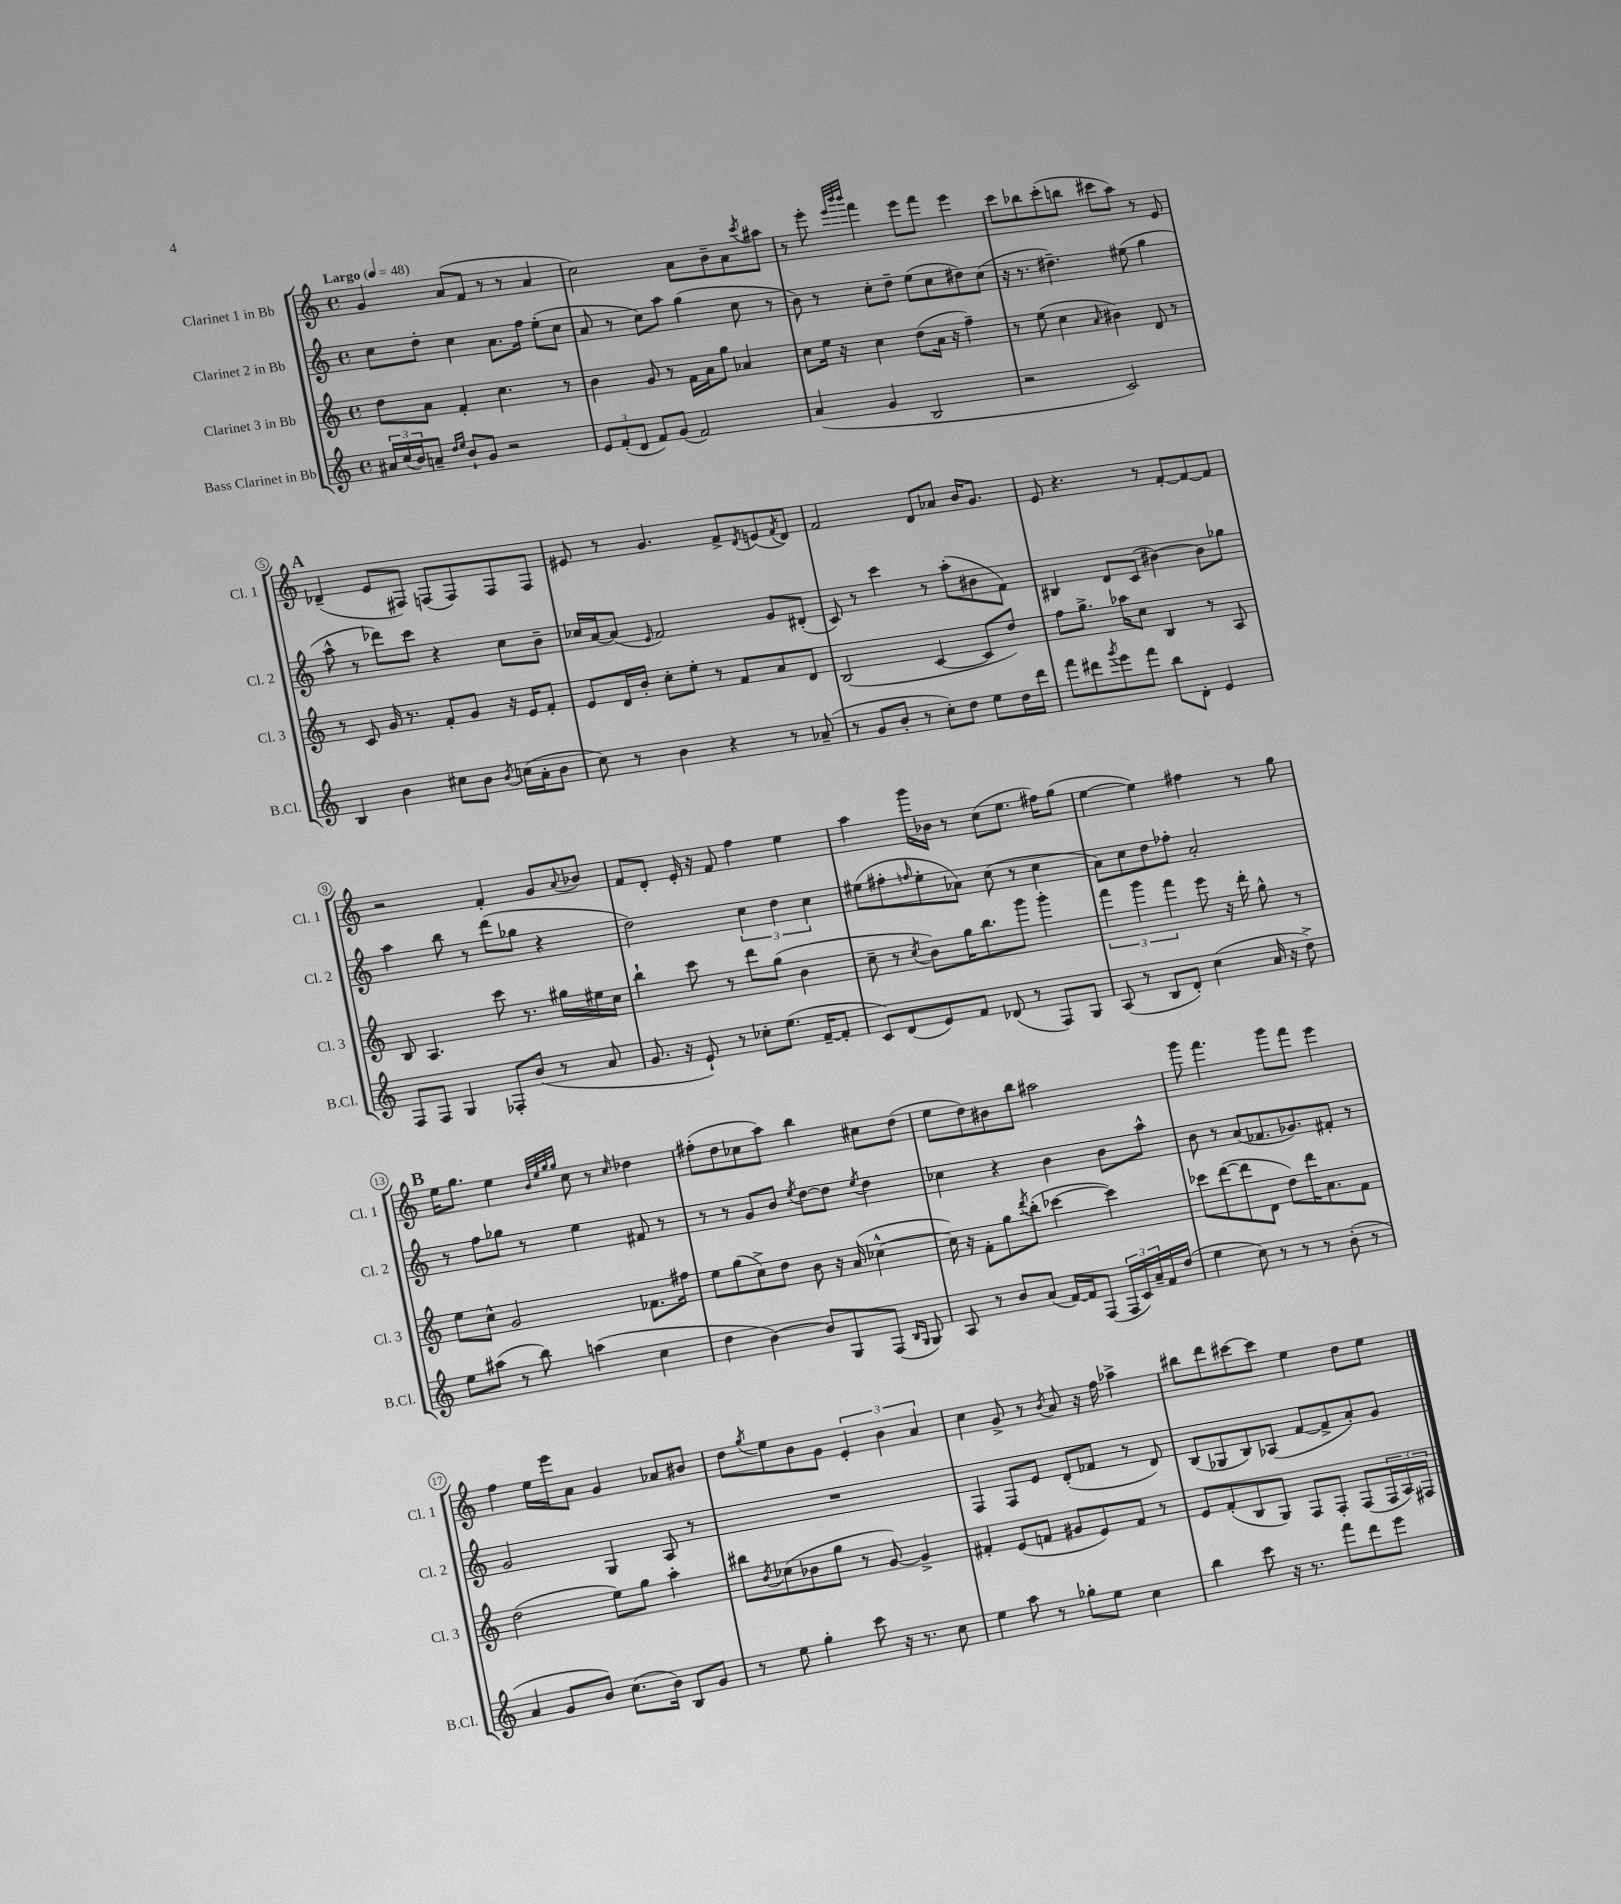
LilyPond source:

<<
\new StaffGroup <<
\new Staff = "s0" \with { instrumentName = "Clarinet 1 in Bb" shortInstrumentName = "Cl. 1" } {
    \clef treble \key c \major \defaultTimeSignature \time 4/4 \tempo "Largo" 4 = 48
    g'4 a'8( f'8 r8 r8 a'4 |
    c''2) a'8 b'8-- a'8 \acciaccatura { c'''8 } ais''8 |
    r8 e'''8-. \grace { e'''32 b'''32 b'''32 } f'''4 e'''8 f'''8 e'''4 |
    c'''8 bes''8 c'''8-.( b''8 cis'''8 a''8) r8 e'8 |
    \mark \markup { \bold "A" } des'4--( e'8 fis8) f8( f8) f8 f8 |
    eis'8 r8 g'4. f'8-> \acciaccatura { d'8 } e'8( \acciaccatura { f'8 } d'8) |
    f'2 d'8 aes'8 b'16 g'8. |
    e'8 r4. r8 f'8~-. f'8~ f'8 |
    r2 f'4-. g'8 \appoggiatura { a'8 } bes'8 |
    f'8 d'8-. e'16-. r16 f'8 f''4 e''4 |
    a''4 g'''16 bes'16 r8 c''8( e''8. fis''16) g''8( |
    e''4~ e''4) fis''4 r8 g''8 |
    \mark \markup { \bold "B" } e''16 g''8. e''4 \grace { b'32 e''32 g''32 g''32 } c''8 r8 \grace { c''16 } des''4 |
    fis''8-.( d''8 ces''8 a''8) b''4 cis''8 d''8( |
    e''8 d''8) bis'8 b''8 ais''2 |
    g'''8 f'''4. g'''8 f'''8 e'''4 |
    f''4 e''16 e'''16 a'8 g'4 aes'8 bis'8 |
    d''8 \acciaccatura { g''8 } e''8 b'8 g'8 \tuplet 3/2 { e'4-. b'4 a'4 } |
    c''4 g'8-> r8 \acciaccatura { b'8 } a'8 r16 f''16 aes''4-> |
    bis''8 d'''8 cis'''8~ cis'''8 e''4 d''8 e''8 \bar "|." |
}
\new Staff = "s1" \with { instrumentName = "Clarinet 2 in Bb" shortInstrumentName = "Cl. 2" } {
    \clef treble \key c \major \defaultTimeSignature \time 4/4
    c''8 d''8-. c''4 a'8. f''16 e''8-.( c''8 |
    a'8 r8 c''8) a''8 g''4( c''8 r8 |
    b'8) r8 c''8-. d''8-- e''8( c''8 dis''8) c''8( |
    r16 r8. dis''4.--) eis''8( g''4 |
    \mark \markup { \bold "A" } a''8-^ r8 des'''8) c'''8 r4 c''8 b'8-- |
    ces''16 a'16~ a'8( \grace { e'16 } f'2) g'8 dis'8-.( |
    c'8) r8 c'''4 r8 a''8-.( bis'8 f'8) |
    bis4 d'8 c'8( bis'4~) bis'8 ges''8 |
    a''4 b''8 r8 d'''8( ges''8 r4 |
    d''2) \tuplet 3/2 { c''4 d''4 c''4 } |
    eis''8( fis''8-. \grace { f''16 } eis''8-. aes'8) c''8( r8 c''4 |
    a'8) c''8 d''8 fes''8-. a'2-. |
    \mark \markup { \bold "B" } r8 f''8 ges''8 r8 e''4 fis'8 r8 |
    r8 r8 g'8 b'8 \acciaccatura { e''8 } d''8~ d''8 \acciaccatura { e''8 } d''4 |
    ces''4 r4 b'4 b'8 a''8-^ |
    b'8 r8 a'8( fes'8. ges'8.) fis'8-. r8 |
    g'2 g4 a8 r8 |
    R1 |
    f4 f8 e'8 d'8-.( fes'8 r8 d'8) |
    b8( ges8 b8) aes8( f'8~ f'8-> a'8-.) g'8 \bar "|." |
}
\new Staff = "s2" \with { instrumentName = "Clarinet 3 in Bb" shortInstrumentName = "Cl. 3" } {
    \clef treble \key c \major \defaultTimeSignature \time 4/4
    d''8 a'8 f'4-. c''4. r8 |
    b'4 g'8 r8 f'16 a'16 g''8 aes'4 |
    c''8 e''16 r16 c''4 d''8( a'16 r16 f''4--) |
    r8 e''8( c''4 \grace { a'16 } bis'4) d'8 r8 |
    \mark \markup { \bold "A" } r8 c'8 g'16 r8. f'8-. g'8 r16 e'16 f'8-. |
    e'8 d'16 b'16-. c''8-. e''8-. r8 f'8 a'8 d'8 |
    b2( c'4~ c'8 d''8) |
    f''8 g''8.-> aes''16 c''8 b4 r8 a8 |
    b8 a4. c'''8 r8. gis''16 eis''16 c''16 |
    b''4-! c'''8 r8 d'''8 g''8( b'4 |
    c''8-- r8 \acciaccatura { c''8 } b'8) g''16 b''8. g'''8 g'''4-. |
    \tuplet 3/2 { f'''4 g'''4 f'''4 } e'''8 r16 d'''16-. g''8-^ r8 |
    \mark \markup { \bold "B" } e''8 c''8-^ g'2 fes'8. fis''16 |
    e''8 g''8( c''8->) d''8 b'8 r16 a'16( ces''4~-^ |
    ces''16) r16 f'8-. g''8 \acciaccatura { d'''8 } b''8-.( ces'''4~ ces'''4) |
    ces'''8 d'''8~( d'''8 d'8 d''8) d'''16 a'8. f'8 |
    d''2( e''8) g''8 a''4-. |
    bis''8 \acciaccatura { b'8 } ces''8( bes'8 g''8 r8 g'8~) g'4-> |
    fis'4-. e'8( f'8 gis'8 e'8) f'8 r8 |
    e'8 f'8-.( b8 g8) f8 f8-. f8( \tuplet 3/2 { f16 a16) fis16 } \bar "|." |
}
\new Staff = "s3" \with { instrumentName = "Bass Clarinet in Bb" shortInstrumentName = "B.Cl." } {
    \clef treble \key c \major \defaultTimeSignature \time 4/4
    \tuplet 3/2 { ais'16 c''16( b'16) } a'8-- \grace { d''16 e''16 } b'8-! g'8 r2 |
    \tuplet 3/2 { e'8 f'8-.( d'8 } f'8) g'8( f'2) |
    a'4( g'4 b2 |
    r2 c'2) |
    \mark \markup { \bold "A" } b4 b'4 cis''8 b'8 \acciaccatura { b'8 } c''16( a'16-. b'8 |
    c''8) r8 b'4 r4 r8 aes'8--( |
    r8 g'8 b'8-. r8 c''8-.) d''8 e''8 d''16 d'''16 |
    f'''8 dis'''8 \acciaccatura { g'''8 } e'''8 f'''8 b''8 d'8-. e'4 |
    f8 f8 g4 fes8-. b'8( r8 a'8 |
    g'8. r16 e'8-!) r8 ces''8-. e''8.( f'16~-- f'8-. |
    c'8) d'8( e'8) f'8 des'8( r8 f8) g8 |
    a8( r8 b8 d'8-.) c''4( a'16 r16 d''8->) |
    \mark \markup { \bold "B" } e''8 ais''8( r8 b''8) a''4( c''4 |
    d''4 b'4~) b'8 g8 f8( \grace { b16 g16 } g8) |
    a8 r8 b'8 a'8( f'16~) f'16 f8( \tuplet 3/2 { f16 c'16) a'16-- } f'16 d''16( |
    e''4 c''8) r8 r8 r8 b'8-.( r8 |
    a'4 g'8 b'8) c''8.( b'16) b8 g'8 |
    r8 e''8 g''4-. c'''8 r16 r8. c''8 |
    e''4 a''8 r8 ges''8-. e''8 c''4 |
    b''4 c'''8 r16 r8. f'''8 d'''8 e'''8 \bar "|." |
}
>>
>>
\layout { \context { \Score \override BarNumber.stencil = #(make-stencil-circler 0.1 0.3 ly:text-interface::print) } }
